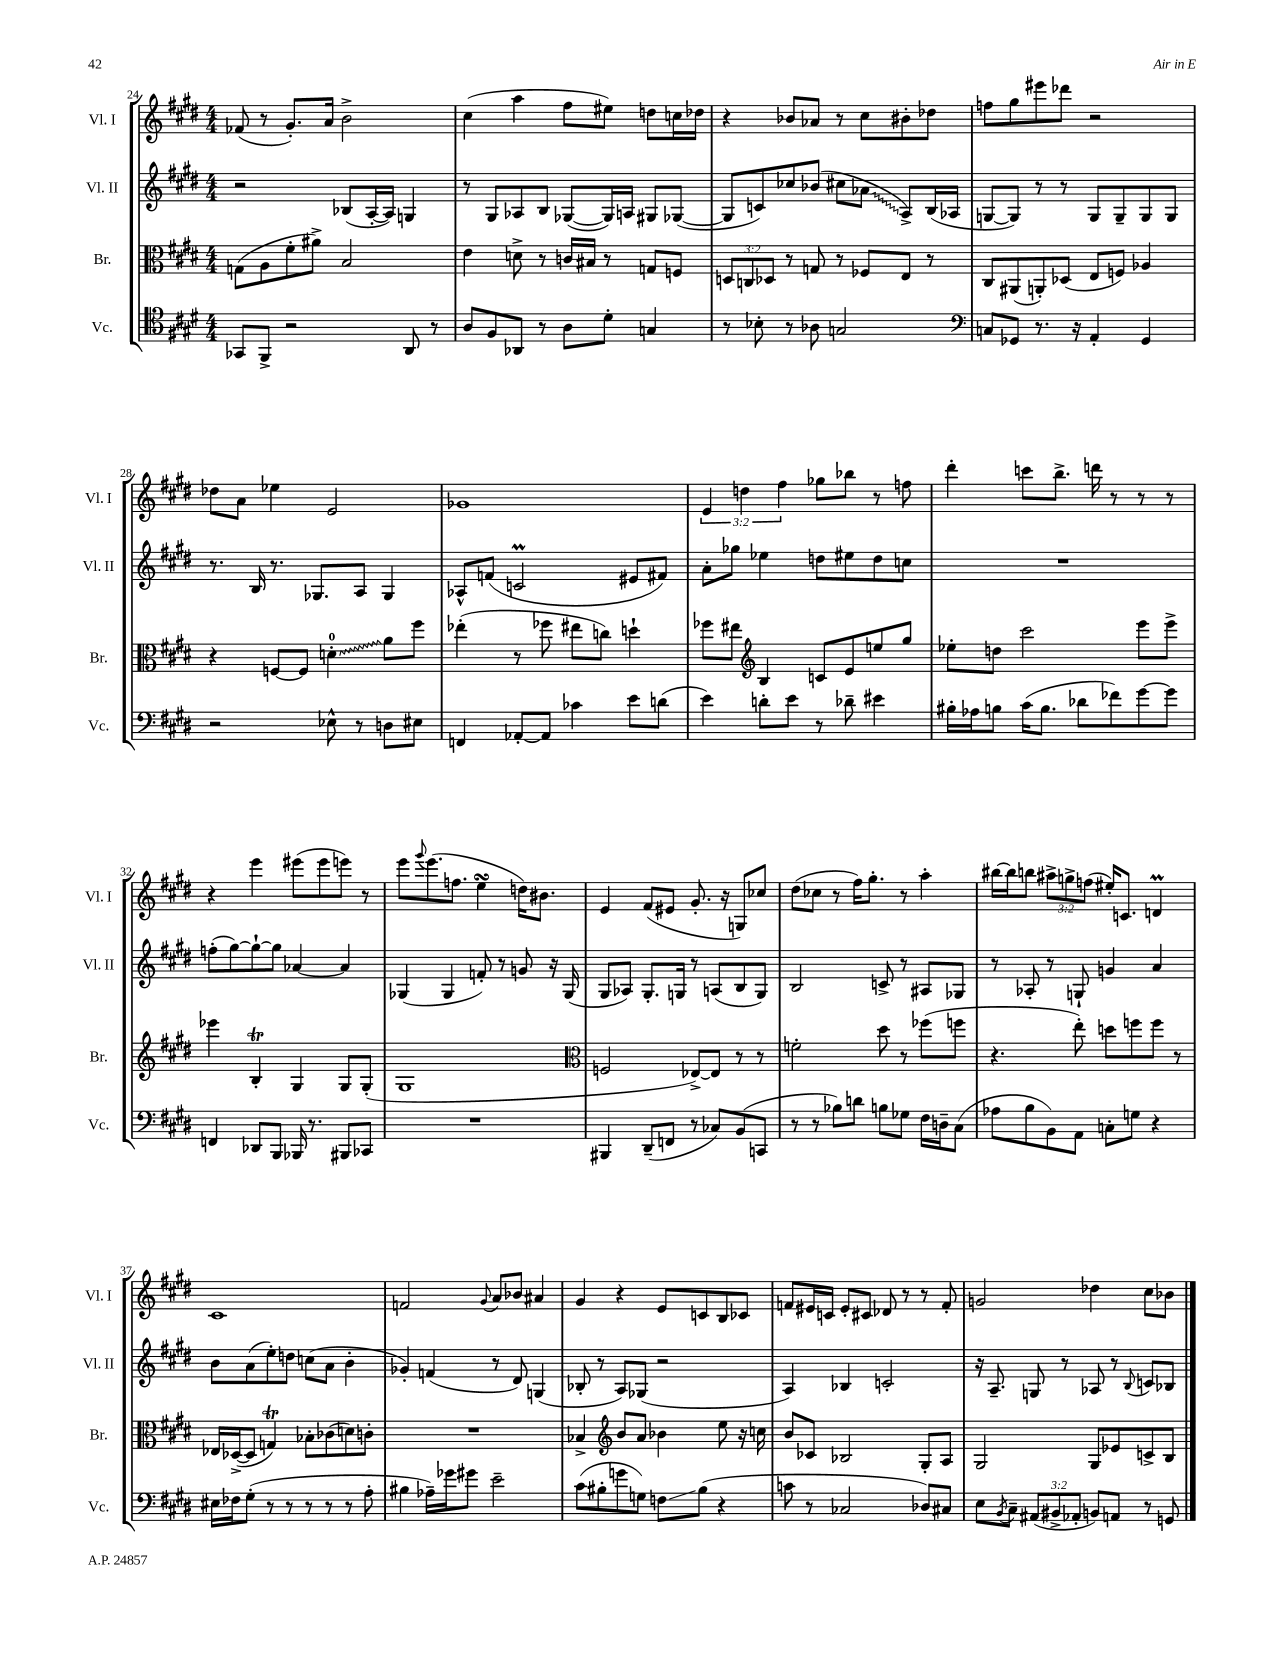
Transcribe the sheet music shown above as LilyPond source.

<<
\new StaffGroup <<
\new Staff = "s0" \with { instrumentName = "Vl. I" shortInstrumentName = "Vl. I" } {
    \clef treble \key e \major \numericTimeSignature \time 4/4 \override Staff.TupletNumber.text = #tuplet-number::calc-fraction-text
    fes'8( r8 gis'8.-.) a'16 b'2-> |
    cis''4( a''4 fis''8 eis''8) d''8 c''16 des''16 |
    r4 bes'8 aes'8 r8 cis''8 bis'8-. des''8 |
    f''8 gis''8 eis'''8 des'''8 r2 |
    des''8 a'8 ees''4 e'2 |
    ges'1 |
    \tuplet 3/2 { e'4 d''4 fis''4 } ges''8 bes''8 r8 f''8 |
    dis'''4-. c'''8 b''8.-> d'''16 r8 r8 r8 |
    r4 e'''4 eis'''8( eis'''8 e'''8) r8 |
    e'''8 \appoggiatura { gis'''8 } e'''8.( f''8. e''4\turn d''16) bis'8. |
    e'4 fis'8( eis'8 gis'8.-. r16 g8) ces''8 |
    dis''8( ces''8 r8 fis''16) gis''8.-. r8 a''4-. |
    bis''16~ bis''16 b''8 \tuplet 3/2 { ais''8-> g''8-> f''8( } eis''16-.) c'8. d'4\prall |
    cis'1 |
    f'2 \appoggiatura { gis'8 } a'8 bes'8 ais'4 |
    gis'4 r4 e'8 c'8 b8 ces'8 |
    f'8 eis'16 c'16 eis'8-. cis'8 des'8 r8 r8 f'8-. |
    g'2 des''4 cis''8 bes'8 \bar "|." |
}
\new Staff = "s1" \with { instrumentName = "Vl. II" shortInstrumentName = "Vl. II" } {
    \clef treble \key e \major \numericTimeSignature \time 4/4
    r2 bes8( a16~-. a16) g4 |
    r8 gis8 aes8 b8 ges8~( ges16) a16 gis8 ges8~( |
    ges8 c'8) ces''8 bes'8( cis''8 \once \override Glissando.style = #'zigzag aes'8\glissando a8->) b16( aes16 |
    g8~ g8) r8 r8 g8 g8-- g8 g8 |
    r8. b16 r8. ges8. a8 ges4 |
    aes8-^ f'8( c'2\prall eis'8 fis'8) |
    a'8-. ges''8 ees''4 d''8 eis''8 d''8 c''8 |
    R1 |
    f''8-.( gis''8~) gis''8~-! gis''8 aes'4~ aes'4 |
    ges4( ges4 f'8-.) r8 g'8 r16 ges16( |
    gis8 aes8) gis8.-. g16 r8 a8( b8 g8) |
    b2 c'8-> r8 ais8 ges8 |
    r8 aes8-. r8 g8-! g'4 a'4 |
    b'8 a'8( e''8-.) d''8 c''8( a'8 b'4-. |
    ges'4-.) f'4( r8 dis'8) g4( |
    bes8-. r8 a8) ges8( r2 |
    a4) bes4 c'2-. |
    r16 a8.-- g8 r8 aes8 r8 \appoggiatura { b8 } c'8 bes8 \bar "|." |
}
\new Staff = "s2" \with { instrumentName = "Br." shortInstrumentName = "Br." } {
    \clef alto \key e \major \numericTimeSignature \time 4/4 \override Staff.TupletNumber.text = #tuplet-number::calc-fraction-text
    g8( a8 fis'8-. ais'8->) b2 |
    e'4 d'8-> r8 c'16 bis16 r8 g8 f8 |
    \tuplet 3/2 { d8 c8 des8 } r8 g8 r8 fes8 e8 r8 |
    cis8 ais,8( a,8-.) des8( e8 f8) aes4 |
    r4 f8~ f8 \once \override Glissando.style = #'zigzag d'4-0-.\glissando a'8 fis''8 |
    ees''4-.( r8 fes''8 eis''8 c''8) d''4-! |
    fes''8 eis''8 \clef treble b4 c'8 e'8 e''8 gis''8 |
    ees''8-. d''8 cis'''2 e'''8 e'''8-> |
    ees'''4 b4-.\trill gis4 gis8 gis8-.( |
    gis1 |
    \clef alto f2 ees8~->) ees8 r8 r8 |
    f'2-. dis''8 r8 fes''8( f''8 |
    r4. e''8-.) d''8 f''8 f''8 r8 |
    ees16 des16~->( des8 g4\trill) bes8-. ces'8( d'8) c'8-. |
    R1 |
    bes4-> \clef treble b'8 a'8 bes'4 e''8 r16 c''16 |
    b'8 ces'8 bes2 gis8-. a8 |
    gis2 gis8 ees'8 c'8-> b8 \bar "|." |
}
\new Staff = "s3" \with { instrumentName = "Vc." shortInstrumentName = "Vc." } {
    \clef tenor \key e \major \numericTimeSignature \time 4/4 \override Staff.TupletNumber.text = #tuplet-number::calc-fraction-text
    ges,8 fis,8-> r2 a,8 r8 |
    a8 fis8 aes,8 r8 a8 dis'8-. g4 |
    r8 bes8-. r8 aes8 g2 |
    \clef bass c8 ges,8 r8. r16 a,4-. ges,4 |
    r2 ees8-^ r8 d8 eis8 |
    f,4 aes,8~-. aes,8 ces'4 e'8 d'8( |
    e'4) d'8-. e'8 r8 des'8-- eis'4 |
    bis16-. aes16 b8 cis'16( b8. des'8 fes'8) gis'8~ gis'8 |
    f,4 des,8 b,,8 bes,,16 r8. bis,,8 ces,8 |
    R1 |
    bis,,4 dis,8--( f,8 r8 ces8) b,8( c,8 |
    r8 r8 bes8) d'8 b8 ges8 fis16 d16-- cis8( |
    aes8 b8 b,8) a,8 c8-. g8 r4 |
    eis16 fes16 gis8-.( r8 r8 r8 r8 r8 a8-. |
    bis4 aes16--) ges'16 gis'8 e'2-- |
    cis'8( bis8-. g'8 g8) f8\glissando bis8( r4 |
    c'8 r8 ces2 des8) cis8 |
    e8 \acciaccatura { b,8 } cis8-- \tuplet 3/2 { ais,8( bis,8-> aes,8-. } b,8) a,8 r8 g,8 \bar "|." |
}
>>
>>
\layout { \context { \Score currentBarNumber = #24 } }
